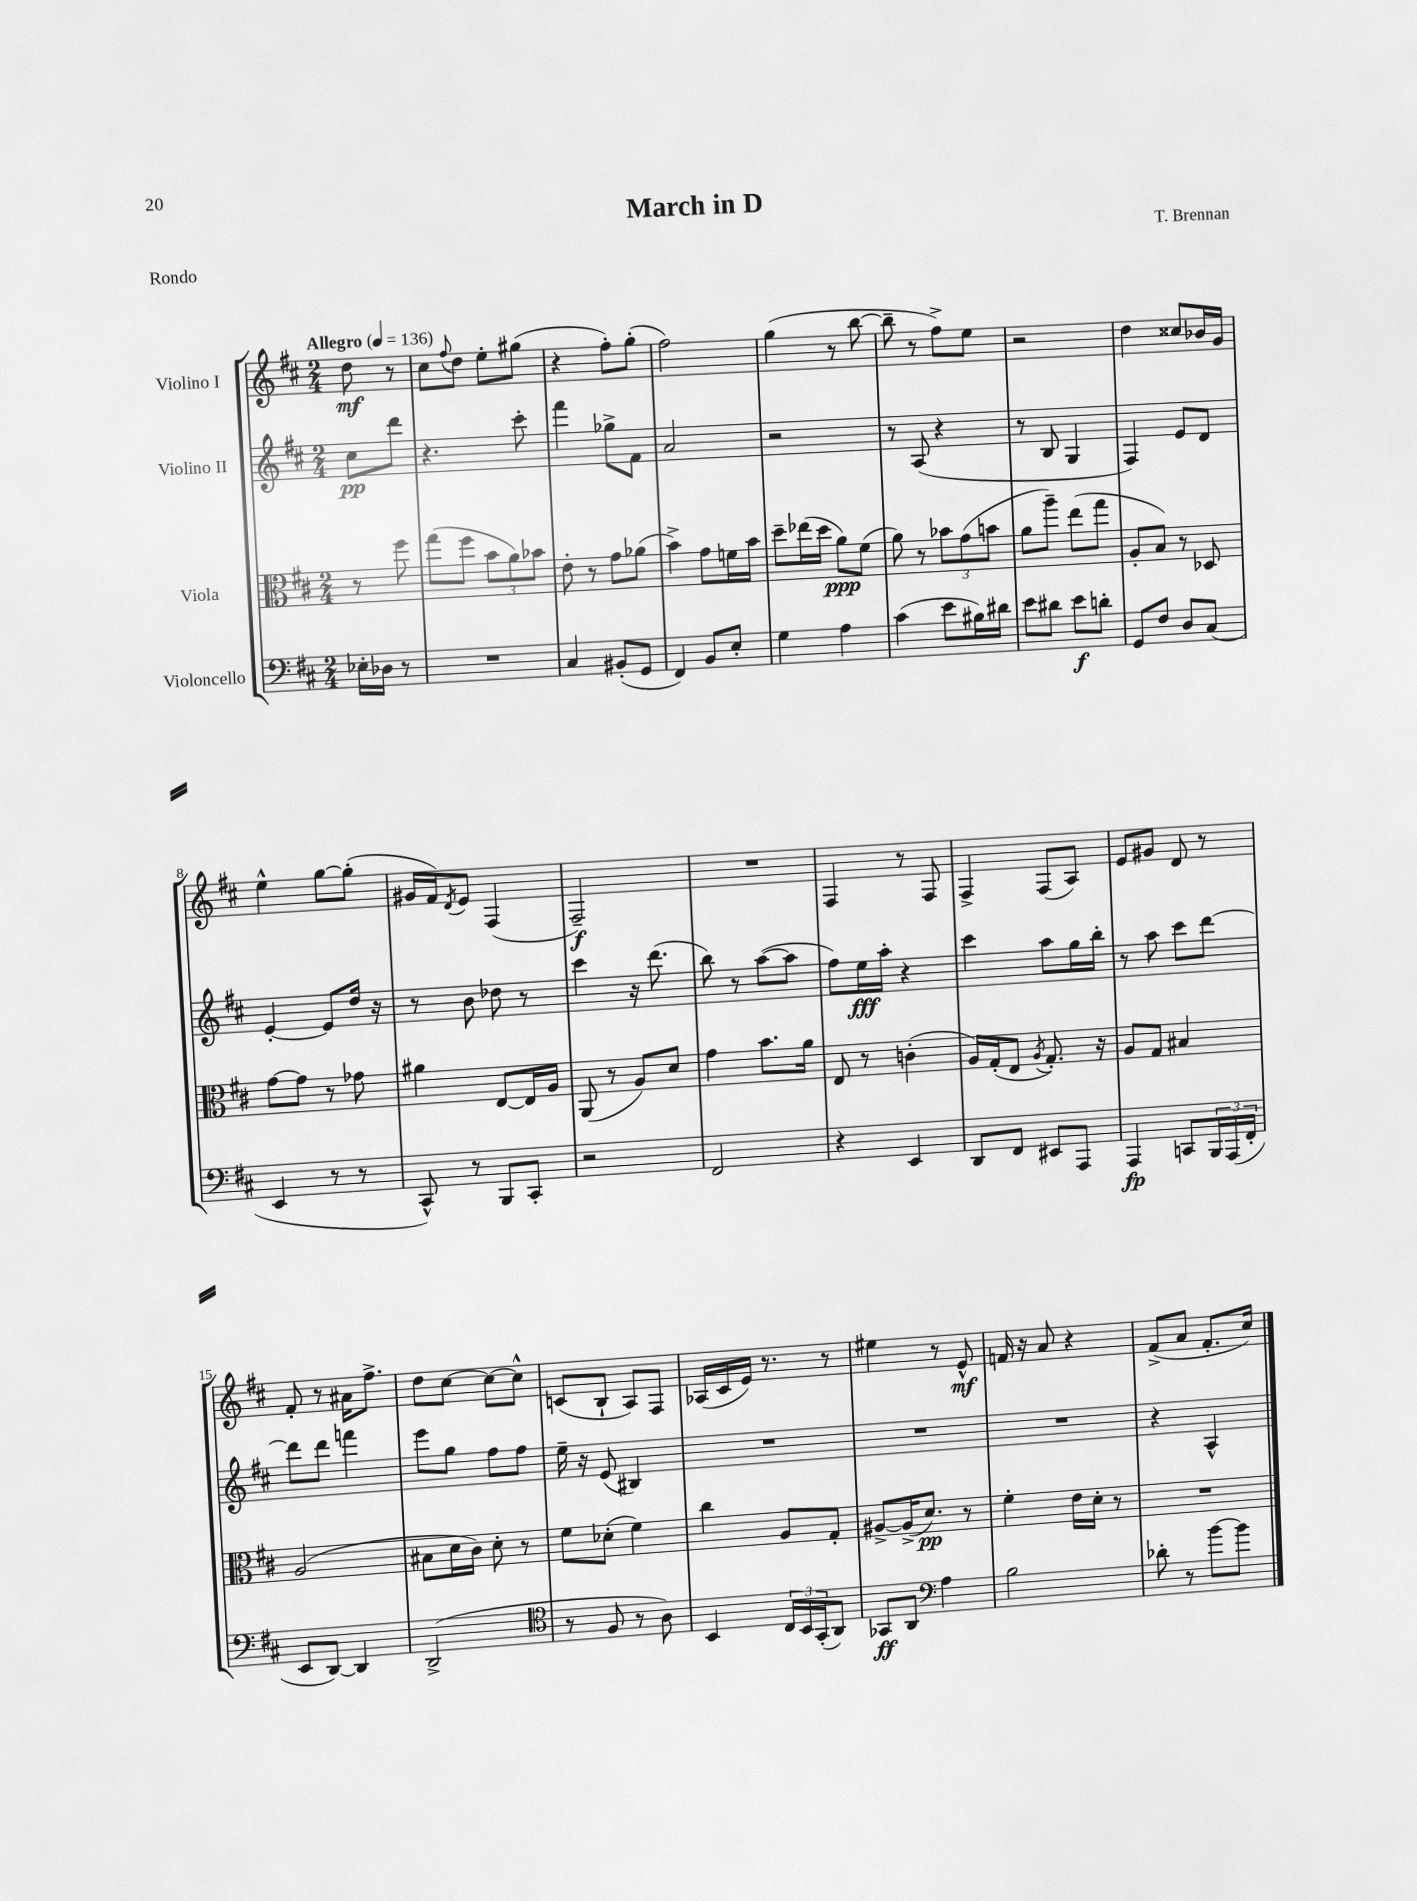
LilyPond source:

\header { title = "March in D" composer = "T. Brennan" piece = "Rondo" }
<<
\new StaffGroup <<
\new Staff = "s0" \with { instrumentName = "Violino I" } {
    \clef treble \key d \major \numericTimeSignature \time 2/4 \partial 4 \tempo "Allegro" 4 = 136
    d''8\mf r8 |
    cis''8 \appoggiatura { fis''8 } d''8 e''8-. gis''8( |
    r4 fis''8-.) g''8-.( |
    fis''2) |
    g''4( r8 b''8~ |
    b''8-- r8 fis''8->) e''8 |
    r2 |
    d''4 cisis''8 bes'16 g'16 |
    e''4-^ g''8~ g''8-.( |
    gis'16 fis'16) \acciaccatura { d'8 } e'8 fis4( |
    fis2--\f) |
    R2 |
    fis4 r8 fis8 |
    fis4-> fis8( a8) |
    e'8 gis'8 d'8 r8 |
    fis'8-. r8 ais'16 fis''8.-> |
    d''8 cis''8~ cis''8~ cis''8-^ |
    c'8( b8-! a8) fis8 |
    aes16( cis'16 e'16) r8. r8 |
    eis''4 r8 e'8-^\mf |
    f'16 r16 a'8 r4 |
    fis'8->( a'8 fis'8.-. cis''16) \bar "|." |
}
\new Staff = "s1" \with { instrumentName = "Violino II" } {
    \clef treble \key d \major \numericTimeSignature \time 2/4 \partial 4
    cis''8\pp d'''8 |
    r4. cis'''8-. |
    fis'''4 ges''8-> fis'8 |
    a'2 |
    r2 |
    r8 a8( r4 |
    r8 b8 g4 |
    fis4) e'8 d'8 |
    e'4~-. e'8 d''16 r16 |
    r8 b'8 des''8 r8 |
    cis'''4 r16 d'''8.( |
    b''8) r8 a''8~( a''8 |
    fis''8) e''16\fff a''16-. r4 |
    cis'''4 a''8 g''16 b''16-. |
    r8 a''8 cis'''8 d'''8~ |
    d'''8 d'''8 f'''4 |
    e'''8 g''8 fis''8 fis''8 |
    e''16-- r16 e'8( bis4) |
    R2 |
    R2 |
    R2 |
    r4 a4-^ \bar "|." |
}
\new Staff = "s2" \with { instrumentName = "Viola" } {
    \clef alto \key d \major \numericTimeSignature \time 2/4 \partial 4
    r8 fis''8 |
    g''8( fis''8 \tuplet 3/2 { b'8 a'8) bes'8 } |
    e'8-. r8 g'8 aes'8( |
    b'4->) g'8 f'16 b'16 |
    d''8-- ees''16( d''16 a'8\ppp) fis'8( |
    a'8) r8 \tuplet 3/2 { bes'8 g'8( b'8 } |
    a'8 a''8--) e''8( g''8 |
    a8-. b8) r8 des8 |
    g'8~ g'8 r8 ges'8 |
    ais'4 e8~ e16 a16 |
    a,8( r8 a8) d'8 |
    g'4 b'8. a'16 |
    e8 r8 c'4-.( |
    a16) g16-.( e8 \acciaccatura { a8 } g8.-.) r16 |
    a8 g8 bis4 |
    a2( |
    bis8 d'16 cis'16) d'8-. r8 |
    fis'8 des'8-.( fis'4) |
    cis''4 a8 g8-. |
    ais8~-> ais16->( d'8.\pp) r8 |
    fis'4-. e'16 d'16-. r8 |
    R2 \bar "|." |
}
\new Staff = "s3" \with { instrumentName = "Violoncello" } {
    \clef bass \key d \major \numericTimeSignature \time 2/4 \partial 4
    ees16-. des16 r8 |
    R2 |
    cis4 bis,8-.( g,8 |
    fis,4) b,8 e8-. |
    g4 a4 |
    cis'4( e'8 bis16) dis'16 |
    e'8 dis'8 e'8\f d'8-. |
    g,8 fis8 d8 cis8( |
    e,4 r8 r8 |
    cis,8-^) r8 b,,8 cis,8-. |
    r2 |
    fis,2 |
    r4 e,4 |
    d,8 fis,8 eis,8 a,,8 |
    a,,4\fp c,8 \tuplet 3/2 { b,,16 a,,16( fis,16-. } |
    e,8 d,8~) d,4 |
    d,2->( |
    \clef tenor r8 fis8 r8 a8) |
    b,4 \tuplet 3/2 { cis16 b,16 g,16-.( } a,8) |
    ges,8\ff a,8 \clef bass a4 |
    b2 |
    des'8-. r8 b'8~ b'8 \bar "|." |
}
>>
>>
